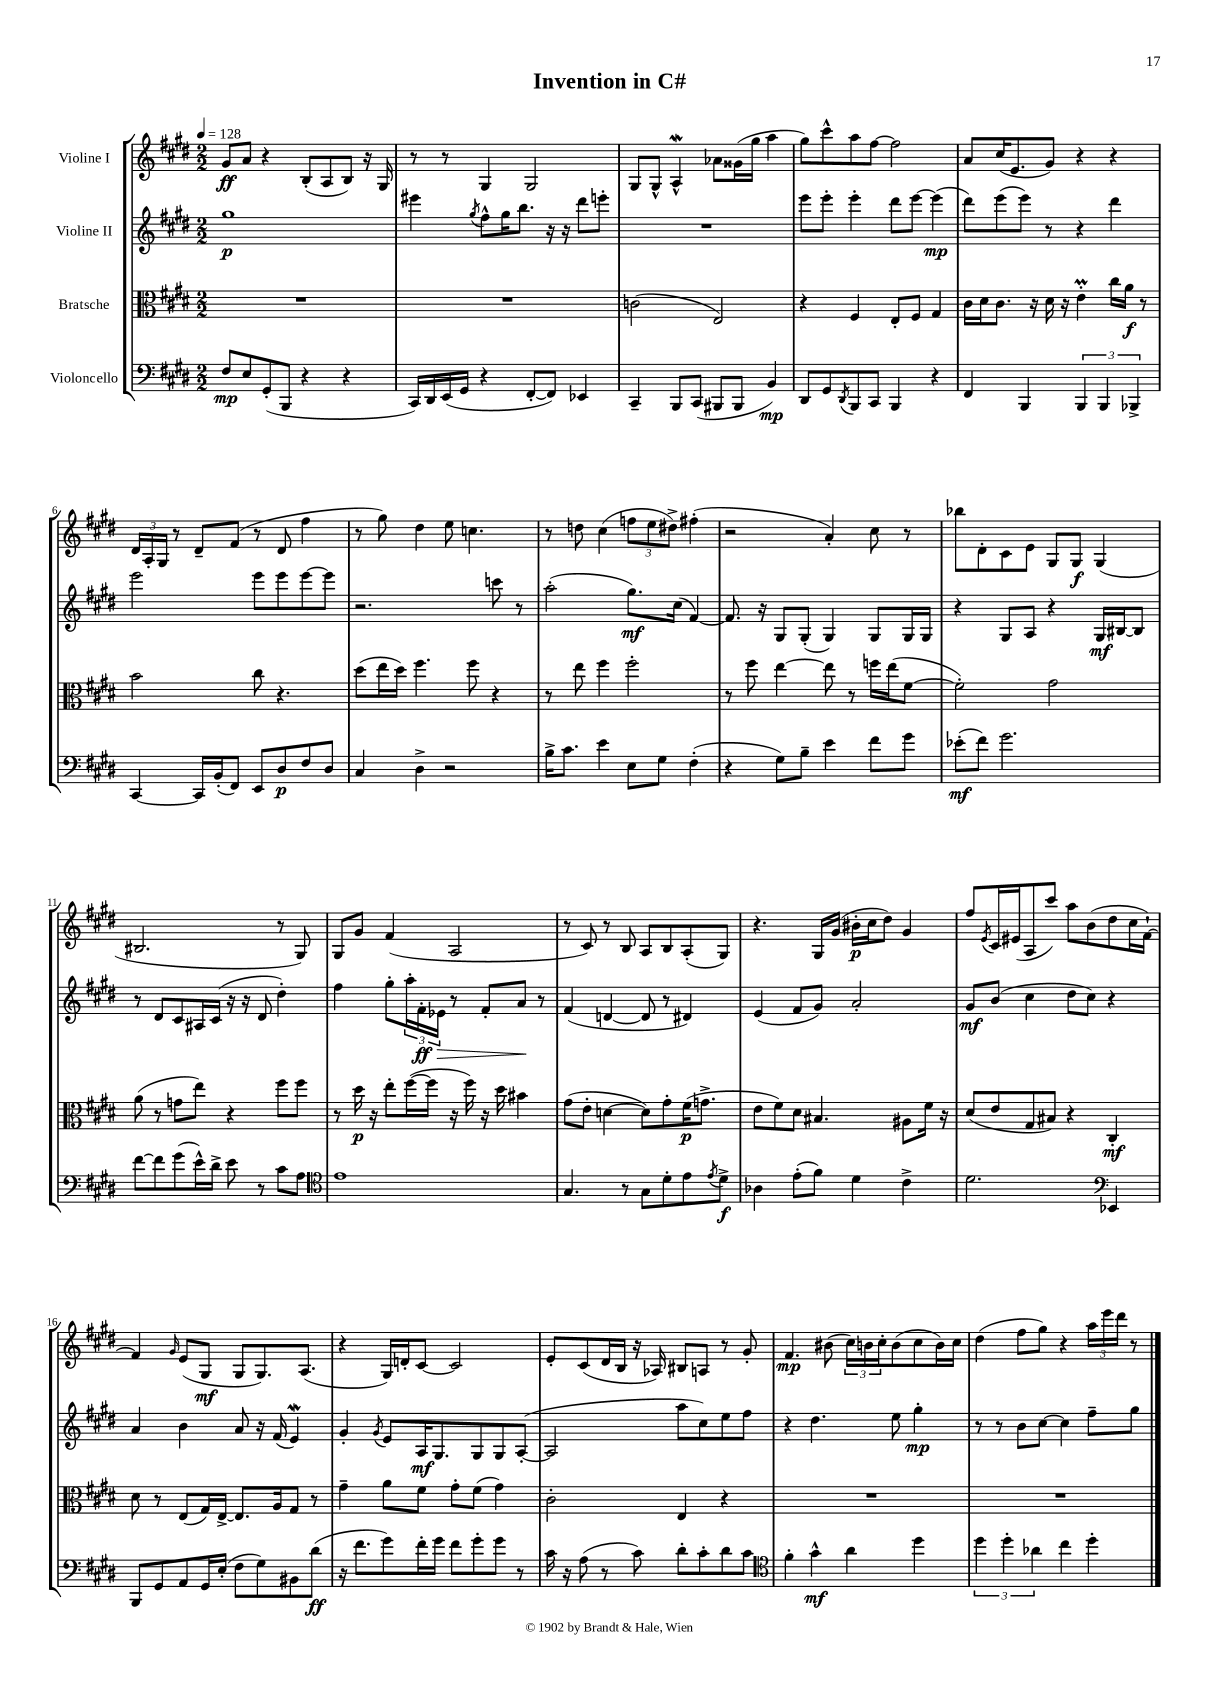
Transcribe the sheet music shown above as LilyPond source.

\header { title = "Invention in C#" }
<<
\new StaffGroup <<
\new Staff = "s0" \with { instrumentName = "Violine I" } {
    \clef treble \key e \major \numericTimeSignature \time 2/2 \tempo 4 = 128
    gis'8\ff a'8 r4 b8-.( a8 b8) r16 gis16 |
    r8 r8 gis4 gis2 |
    gis8 gis8-^ a4-^\mordent aes'8 gisis'16( gis''16 a''4 |
    gis''8) cis'''8-^ a''8 fis''8~ fis''2 |
    a'8 cis''16( e'8. gis'8) r4 r4 |
    \tuplet 3/2 { dis'16 a16-. gis16 } r8 dis'8-- fis'8( r8 dis'8 fis''4 |
    r8 gis''8) dis''4 e''8 c''4. |
    r8 d''8 cis''4( \tuplet 3/2 { f''8 e''8 dis''8->) } fis''4-.( |
    r2 a'4-.) cis''8 r8 |
    bes''8 dis'8-. cis'8 e'8 gis8 gis8\f gis4( |
    bis2. r8 gis8) |
    gis8 gis'8 fis'4( a2 |
    r8 cis'8) r8 b8 a8 b8 a8-.( gis8) |
    r4. gis16 gis'16( bis'16-.\p cis''16 dis''8) gis'4 |
    fis''8 \acciaccatura { e'8 } cis'16 eis'16( a8 cis'''8) a''8 b'8( dis''8 cis''16 fis'16~-!) |
    fis'4 \grace { gis'16 } e'8( gis8\mf gis8 gis8.) a8.( |
    r4 gis16) d'16-. cis'8~ cis'2 |
    e'8-. cis'8( dis'16 b16 r16 aes16) bis8 a8 r8 gis'8-. |
    fis'4.\mp bis'8( \tuplet 3/2 { cis''16) b'16 cis''16-. } b'8( cis''8 b'16) cis''16 |
    dis''4( fis''8 gis''8) r4 \tuplet 3/2 { a''16 e'''16 dis'''16 } r8 \bar "|." |
}
\new Staff = "s1" \with { instrumentName = "Violine II" } {
    \clef treble \key e \major \numericTimeSignature \time 2/2
    gis''1\p |
    eis'''4 \acciaccatura { gis''8 } fis''8-^ gis''16 b''8. r16 r16 dis'''8 e'''8-. |
    R1 |
    e'''8 e'''8-. e'''4-. dis'''8 e'''8~ e'''4\mp( |
    dis'''8) e'''8( e'''8) r8 r4 dis'''4 |
    e'''2 e'''8 e'''8 e'''8~ e'''8 |
    r2. c'''8 r8 |
    a''2-.( gis''8.\mf) cis''16( fis'4~) |
    fis'8. r16 gis8 gis8-.( gis4) gis8 gis16 gis16 |
    r4 gis8 a8 r4 gis16\mf bis16~ bis8 |
    r8 dis'8 cis'8 ais16 cis'16( r16 r16 dis'8 dis''4-.) |
    fis''4 gis''8-. \tuplet 3/2 { a''16-. fis'16-.\ff ees'16\> } r8 fis'8-. a'8\! r8 |
    fis'4( d'4~ d'8 r8 dis'4) |
    e'4( fis'8 gis'8) a'2-. |
    gis'8\mf b'8( cis''4 dis''8 cis''8) r4 |
    a'4 b'4 a'8 r16 fis'16( e'4\mordent) |
    gis'4-. \acciaccatura { gis'8 } e'8 a16\mf gis8. gis8 gis8 a8~-.( |
    a2 a''8 cis''8) e''8 fis''8 |
    r4 dis''4. e''8 gis''4-.\mp |
    r8 r8 b'8 cis''8~ cis''4 fis''8-- gis''8 \bar "|." |
}
\new Staff = "s2" \with { instrumentName = "Bratsche" } {
    \clef alto \key e \major \numericTimeSignature \time 2/2
    R1 |
    R1 |
    c'2( e2) |
    r4 fis4 e8-. fis8 gis4 |
    cis'16 dis'16 cis'8. r16 dis'16 r16 e'4-.\prall cis''16 a'16\f r8 |
    b'2 cis''8 r4. |
    dis''8( e''16 dis''16) fis''4. fis''8 r4 |
    r8 e''8 fis''4 fis''2-. |
    r8 fis''8 e''4~ e''8 r8 f''16 e''16( fis'8~ |
    fis'2-.) gis'2 |
    a'8( r8 g'8 e''8) r4 fis''8 fis''8 |
    r8 dis''16\p r16 e''8-. fis''16~( fis''16 r16 fis''16) r16 dis''16 bis'4 |
    gis'8( e'8-. d'4~ d'8) gis'8-. fis'16\p( g'8.-> |
    e'8 fis'8) dis'8 bis4. ais8 fis'16 r16 |
    dis'8( e'8 gis8 bis8) r4 cis4-.\mf |
    dis'8 r8 e8( gis16) e16~-> e8. a16 gis8 r8 |
    gis'4-- a'8 fis'8 gis'8-. fis'8( gis'4) |
    cis'2-. e4 r4 |
    R1 |
    R1 \bar "|." |
}
\new Staff = "s3" \with { instrumentName = "Violoncello" } {
    \clef bass \key e \major \numericTimeSignature \time 2/2
    fis8\mp e8 gis,8-.( b,,8 r4 r4 |
    cis,16) dis,16 e,16( gis,16 r4 fis,8~-. fis,8) ees,4 |
    cis,4-- b,,8 cis,8( bis,,8 bis,,8 b,4\mp) |
    dis,8 gis,8 \acciaccatura { dis,8 } b,,8 cis,8 b,,4 r4 |
    fis,4 b,,4 \tuplet 3/2 { b,,4 b,,4 bes,,4-> } |
    cis,4~ cis,16 b,16-.( fis,8) e,8 dis8\p fis8 dis8 |
    cis4 dis4-> r2 |
    b16-> cis'8. e'4 e8 gis8 fis4-.( |
    r4 gis8) b8-- e'4 fis'8 gis'8 |
    ees'8-.\mf( fis'8) gis'2. |
    fis'8~ fis'8 gis'8( e'16-^) dis'16-> e'8 r8 cis'8 a8 |
    \clef tenor e'1 |
    gis4. r8 gis8 dis'8-. e'8 \acciaccatura { e'8 } dis'8->\f |
    aes4 e'8-.( fis'8) dis'4 cis'4-> |
    dis'2. \clef bass ees,4 |
    b,,8 gis,8 a,8 gis,16 e16-.( fis8 gis8) bis,8 dis'8\ff( |
    r16 fis'8. gis'8) fis'16-. gis'16 fis'8 gis'8-. gis'8 r8 |
    cis'16 r16 a8( r8 cis'8) dis'8-. cis'8-. dis'8 cis'8 |
    \clef tenor fis'4-. gis'4-^\mf a'4 dis''4 |
    \tuplet 3/2 { dis''4 dis''4-. aes'4 } cis''4 dis''4-. \bar "|." |
}
>>
>>
